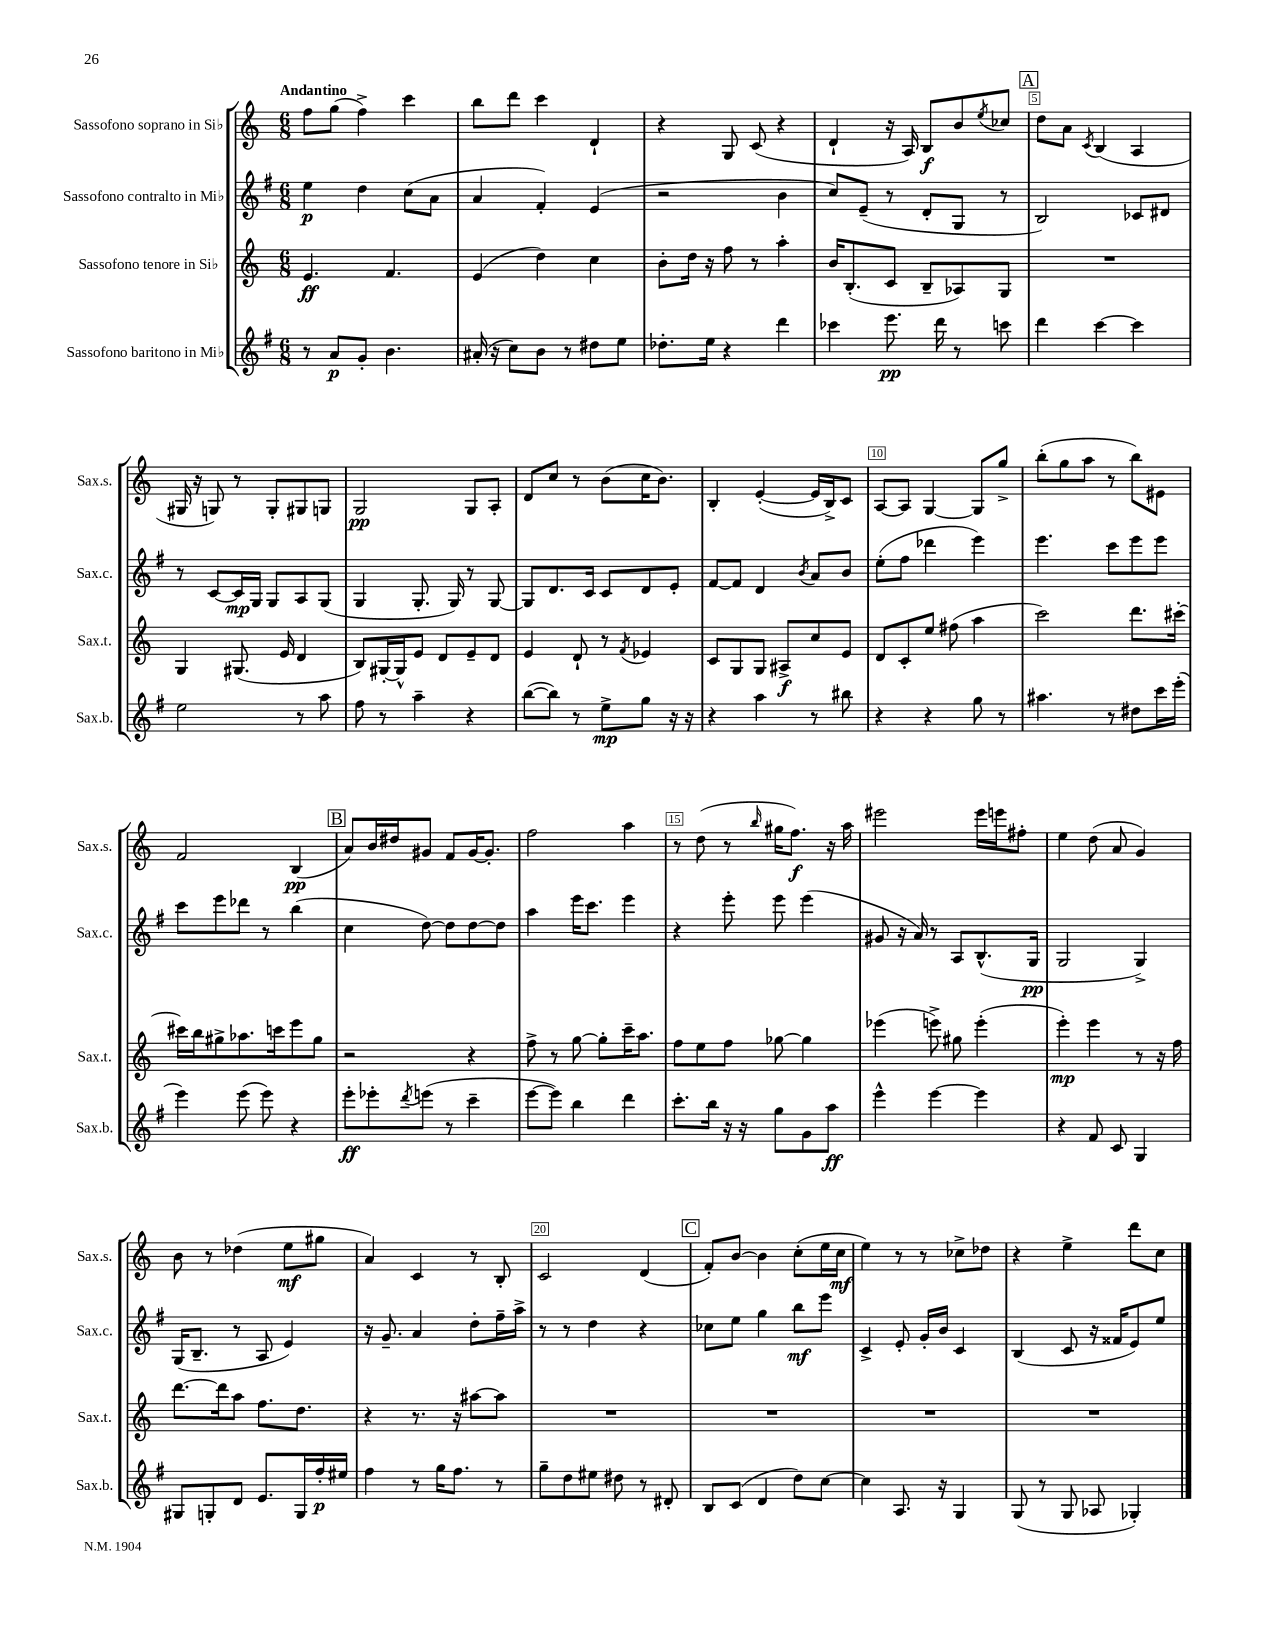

**kern	**dynam	**kern	**dynam	**kern	**dynam	**kern	**dynam
*part4	*part4	*part3	*part3	*part2	*part2	*part1	*part1
*staff4	*staff4	*staff3	*staff3	*staff2	*staff2	*staff1	*staff1
*I"Sassofono baritono in Mi♭	*	*I"Sassofono tenore in Si♭	*	*I"Sassofono contralto in Mi♭	*	*I"Sassofono soprano in Si♭	*
*I'Sax.b.	*	*I'Sax.t.	*	*I'Sax.c.	*	*I'Sax.s.	*
*clefG2	*	*clefG2	*	*clefG2	*	*clefG2	*
*k[f#]	*	*k[]	*	*k[f#]	*	*k[]	*
*M6/8	*	*M6/8	*	*M6/8	*	*M6/8	*
=1	=1	=1	=1	=1	=1	=1	=1
!	!	!	!	!	!	!LO:TX:a:B:t=Andantino	!
8r	.	4.e/	ff	4ee\	p	8ff\L	.
8a/L	p	.	.	.	.	(8gg\J	.
8g'/J	.	.	.	4dd\	.	4ff^\)	.
4.b\	.	4.f/	.	.	.	.	.
.	.	.	.	(8cc\L	.	4ccc\	.
.	.	.	.	8a\J	.	.	.
=2	=2	=2	=2	=2	=2	=2	=2
(16a#X'/	.	(4e/	.	4a/	.	8bb\L	.
16r	.	.	.	.	.	.	.
8cc\L)	.	.	.	.	.	8ddd\J	.
8b\J	.	4dd\)	.	4f#'/)	.	4ccc\	.
8r	.	.	.	.	.	.	.
8dd#X\L	.	4cc\	.	(4e/	.	4d`/	.
8ee\J	.	.	.	.	.	.	.
=3	=3	=3	=3	=3	=3	=3	=3
8.dd-X'\L	.	8b'\L	.	2r	.	4r	.
.	.	16dd\Jk	.	.	.	.	.
16ee\Jk	.	16r	.	.	.	.	.
4r	.	8ff\	.	.	.	8G/	.
.	.	8r	.	.	.	(8c/	.
4ddd\	.	4aa'\	.	4b\	.	4r	.
=4	=4	=4	=4	=4	=4	=4	=4
4ccc-X\	.	16b/KL	.	8cc/L)	.	4d`/	.
.	.	(8.B'/	.	.	.	.	.
.	.	.	.	(8e~/J	.	.	.
8.eee\	pp	8c/J	.	8r	.	16r	.
.	.	.	.	.	.	16A/)	.
.	.	8B~/L	.	8d'/L	.	8B/L	f
16ddd\	.	.	.	.	.	.	.
8r	.	8A-X/)	.	8G/J	.	8b/	.
.	.	.	.	.	.	8qee/	.
8cccn\	.	8G/J	.	8r	.	8cc-X/J	.
!!LO:REH:place=s1:t=A
=5	=5	=5	=5	=5	=5	=5	=5
4ddd\	.	2.r	.	2B/)	.	8dd\L	.
.	.	.	.	.	.	8a\J	.
.	.	.	.	.	.	8qc/	.
[4ccc\	.	.	.	.	.	(4B/	.
4ccc\]	.	.	.	8c-X/L	.	4A/	.
.	.	.	.	8d#X/J	.	.	.
!!LO:LB:g=z
=6	=6	=6	=6	=6	=6	=6	=6
2ee\	.	4G/	.	8r	.	16G#X/	.
.	.	.	.	.	.	16r	.
.	.	.	.	[8c/L	.	8Gn/)	.
.	.	(8.G#X/	.	16c/L]	mp	8r	.
.	.	.	.	16G/JJ	.	.	.
.	.	.	.	8G/L	.	8G'/L	.
.	.	16e/	.	.	.	.	.
8r	.	4d/	.	8A/	.	8G#X/	.
8aa\	.	.	.	(8G/J	.	8Gn/J	.
=7	=7	=7	=7	=7	=7	=7	=7
8ff#\	.	8B/L)	.	4G/	.	2G/	pp
8r	.	[16G#X'/L	.	.	.	.	.
.	.	16G#^^/J]	.	.	.	.	.
4aa~\	.	8e/J	.	8.G'/	.	.	.
.	.	8d/L	.	.	.	.	.
.	.	.	.	16G/)	.	.	.
4r	.	8e~/	.	8r	.	8G/L	.
.	.	8d/J	.	[8G/	.	8A'/J	.
=8	=8	=8	=8	=8	=8	=8	=8
([8bb\L	.	4e/	.	8G/L]	.	8d/L	.
8bb\J])	.	.	.	8.d/	.	8cc/J	.
8r	.	8d`/	.	.	.	8r	.
.	.	.	.	16c/Jk	.	.	.
8ee^\L	mp	8r	.	8c/L	.	(8b\L	.
.	.	8qf/	.	.	.	.	.
8gg\J	.	4e-X/	.	8d/	.	16cc\K	.
.	.	.	.	.	.	8.b\J)	.
16r	.	.	.	8e'/J	.	.	.
16r	.	.	.	.	.	.	.
=9	=9	=9	=9	=9	=9	=9	=9
4r	.	8c/L	.	[8f#/L	.	4B'/	.
.	.	8G/	.	8f#/J]	.	.	.
4aa\	.	8G/J	.	4d/	.	([4e'/	.
.	.	8A#X^/L	f	.	.	.	.
.	.	.	.	8qb/	.	.	.
8r	.	8cc/	.	8a/L	.	16e/LL]	.
.	.	.	.	.	.	16B^/J)	.
8bb#X\	.	8e/J	.	8b/J	.	8c/J	.
=10	=10	=10	=10	=10	=10	=10	=10
4r	.	8d/L	.	(8ee'\L	.	[8A/L	.
.	.	8c'/	.	8ff#\J	.	8A/J]	.
4r	.	8ee/J	.	4ddd-X\	.	[4G/	.
.	.	(8ff#X\	.	.	.	.	.
8gg\	.	4aa\	.	4eee\)	.	8G/L]	.
8r	.	.	.	.	.	8gg^/J	.
=11	=11	=11	=11	=11	=11	=11	=11
4.aa#X\	.	2ccc\)	.	4.eee\	.	(8bb'\L	.
.	.	.	.	.	.	8gg\	.
.	.	.	.	.	.	8aa\J	.
8r	.	.	.	8ccc\L	.	8r	.
8dd#X\L	.	8.ddd\L	.	8eee\	.	8bb\L)	.
16ccc\L	.	.	.	8eee\J	.	8e#X\J	.
(16eee'\JJ	.	[16ccc#X'\Jk	.	.	.	.	.
!!LO:LB:g=z
=12	=12	=12	=12	=12	=12	=12	=12
4eee\)	.	16ccc#X\LL]	.	8ccc\L	.	2f/	.
.	.	16bb\J	.	.	.	.	.
.	.	8gg#X^\	.	8eee\	.	.	.
(8eee\	.	8.aa-X\	.	8ddd-X\J	.	.	.
8eee\)	.	.	.	8r	.	.	.
.	.	16cccn\k	.	.	.	.	.
4r	.	8eee\	.	(4bb\	.	(4B/	pp
.	.	8gg#\J	.	.	.	.	.
!!LO:REH:place=s1:t=B
=13	=13	=13	=13	=13	=13	=13	=13
8eee'\L	ff	2r	.	4cc\	.	8a/L)	.
8eee-X'\	.	.	.	.	.	16b/L	.
.	.	.	.	.	.	16dd#X/J	.
8qddd/	.	.	.	.	.	.	.
(8eeen\J	.	.	.	[8dd\)	.	8g#X/J	.
8r	.	.	.	8dd\L]	.	8f/L	.
4ccc~\	.	4r	.	[8dd\	.	[16g#/K	.
.	.	.	.	.	.	8.g#'/J]	.
.	.	.	.	8dd\J]	.	.	.
=14	=14	=14	=14	=14	=14	=14	=14
[8eee\L	.	8ff^\	.	4aa\	.	2ff\	.
8eee\J])	.	8r	.	.	.	.	.
4bb\	.	[8gg\	.	16eee\KL	.	.	.
.	.	.	.	8.ccc\J	.	.	.
.	.	8gg'\L]	.	.	.	.	.
4ddd\	.	16ccc~\K	.	4eee\	.	4aa\	.
.	.	8.aa\J	.	.	.	.	.
=15	=15	=15	=15	=15	=15	=15	=15
8.ccc'\L	.	8ff\L	.	4r	.	8r	.
.	.	8ee\	.	.	.	(8dd\	.
16bb\Jk	.	.	.	.	.	.	.
16r	.	8ff\J	.	8eee'\	.	8r	.
16r	.	.	.	.	.	.	.
.	.	.	.	.	.	16qqbb/	.
8gg\L	.	[8gg-X\	.	8eee\	.	16gg#X\KL	.
.	.	.	.	.	.	8.ff\J)	f
8g\	.	4gg-\]	.	(4eee\	.	.	.
8aa\J	ff	.	.	.	.	16r	.
.	.	.	.	.	.	16aa\	.
=16	=16	=16	=16	=16	=16	=16	=16
4eee^^\	.	(4eee-X\	.	8g#X/	.	2eee#X\	.
.	.	.	.	16r	.	.	.
.	.	.	.	16a/)	.	.	.
[4eee\	.	8eeen^\)	.	8r	.	.	.
.	.	8gg#X\	.	8A/L	.	.	.
4eee\]	.	(4eee'\	.	(8.B^^/	.	16eee#\LL	.
.	.	.	.	.	.	16eeen\J	.
.	.	.	.	.	.	8ff#X'\J	.
.	.	.	.	16G/Jk	pp	.	.
=17	=17	=17	=17	=17	=17	=17	=17
4r	.	4eee'\)	mp	2G/	.	4ee\	.
8f#/	.	4eee\	.	.	.	(8dd\	.
8c/	.	.	.	.	.	8a/	.
4G/	.	8r	.	4G^/)	.	4g/)	.
.	.	16r	.	.	.	.	.
.	.	16ff\	.	.	.	.	.
!!LO:LB:g=z
=18	=18	=18	=18	=18	=18	=18	=18
8G#X/L	.	[8.ddd\L	.	(16G/KL	.	8b\	.
.	.	.	.	8.B~/J	.	.	.
8Gn'/	.	.	.	.	.	8r	.
.	.	16ddd\k]	.	.	.	.	.
8d/J	.	8aa\J	.	8r	.	(4dd-X\	.
8.e/L	.	8.ff\L	.	8A/	.	.	.
.	.	.	.	4e/)	.	8ee\L	mf
16G/L	.	8.dd\J	.	.	.	.	.
16ff#'/	p	.	.	.	.	8gg#X\J	.
16ee#X/JJ	.	.	.	.	.	.	.
=19	=19	=19	=19	=19	=19	=19	=19
4ff#\	.	4r	.	16r	.	4a/)	.
.	.	.	.	8.g~/	.	.	.
8r	.	8.r	.	4a/	.	4c/	.
16gg\KL	.	.	.	.	.	.	.
8.ff#\J	.	16r	.	.	.	.	.
.	.	[8aa#X\L	.	8dd'\L	.	8r	.
8r	.	8aa#\J]	.	16ff#~\L	.	8B'/	.
.	.	.	.	16aa^\JJ	.	.	.
=20	=20	=20	=20	=20	=20	=20	=20
8gg~\L	.	2.r	.	8r	.	2c/	.
8dd\	.	.	.	8r	.	.	.
8ee#X\J	.	.	.	4dd\	.	.	.
8dd#X\	.	.	.	.	.	.	.
8r	.	.	.	4r	.	(4d/	.
8d#X'/	.	.	.	.	.	.	.
!!LO:REH:place=s1:t=C
=21	=21	=21	=21	=21	=21	=21	=21
8B/L	.	2.r	.	8cc-X\L	.	8f'/L)	.
(8c/J	.	.	.	8ee\J	.	[8b/J	.
4d/	.	.	.	4gg\	.	4b\]	.
8dd\L)	.	.	.	8bb\L	mf	(8cc'\L	.
[8cc\J	.	.	.	8eee\J	.	16ee\L	.
.	.	.	.	.	.	16cc\JJ	mf
=22	=22	=22	=22	=22	=22	=22	=22
4cc\]	.	2.r	.	4c^/	.	4ee\)	.
8.A/	.	.	.	8e'/	.	8r	.
.	.	.	.	16g'/LL	.	8r	.
16r	.	.	.	16b/JJ	.	.	.
4G/	.	.	.	4c/	.	8cc-X^\L	.
.	.	.	.	.	.	8dd-X\J	.
=23	=23	=23	=23	=23	=23	=23	=23
(8G/	.	2.r	.	(4B/	.	4r	.
8r	.	.	.	.	.	.	.
8G/	.	.	.	8c/	.	4ee^\	.
8A-X/	.	.	.	16r	.	.	.
.	.	.	.	16f##X/KL	.	.	.
4G-X'/)	.	.	.	8e/)	.	8ddd\L	.
.	.	.	.	8ee/J	.	8cc\J	.
==	==	==	==	==	==	==	==
*-	*-	*-	*-	*-	*-	*-	*-
